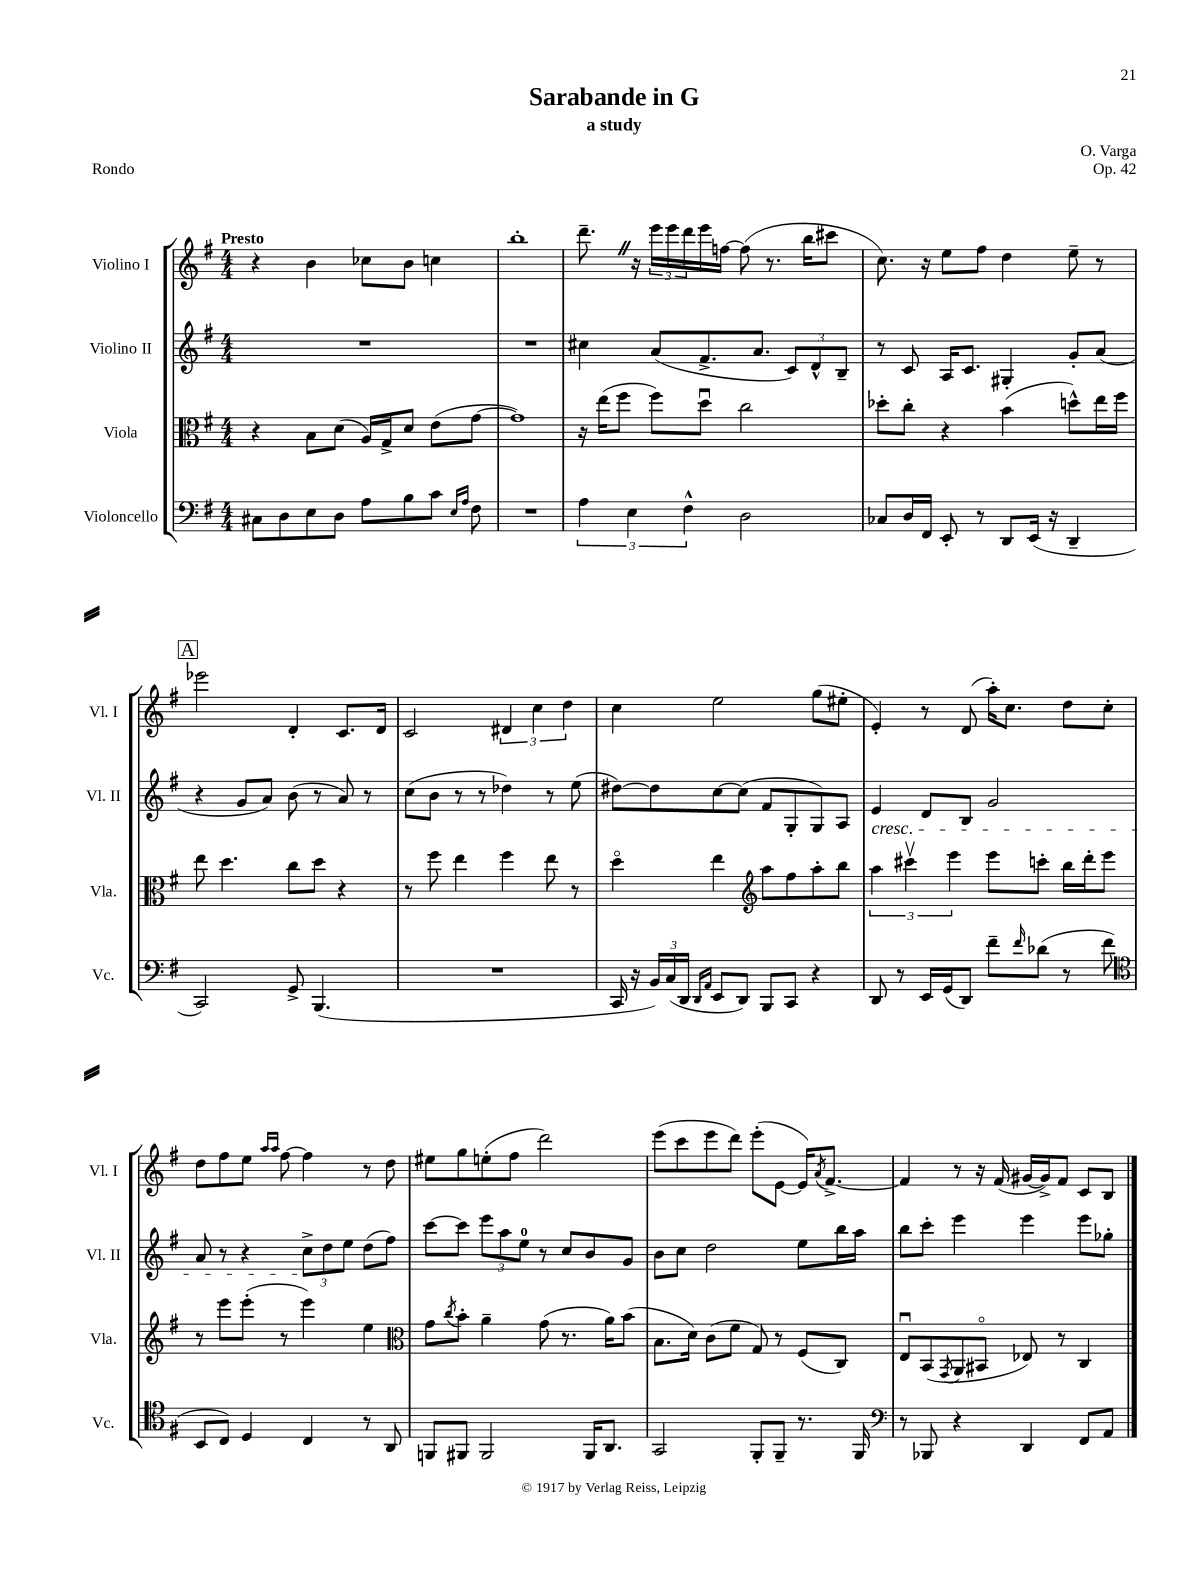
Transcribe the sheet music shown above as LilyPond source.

\header { title = "Sarabande in G" composer = "O. Varga" subtitle = "a study" opus = "Op. 42" piece = "Rondo" }
<<
\new StaffGroup <<
\new Staff = "s0" \with { instrumentName = "Violino I" shortInstrumentName = "Vl. I" } {
    \clef treble \key g \major \numericTimeSignature \time 4/4 \tempo "Presto"
    r4 b'4 ces''8 b'8 c''4 |
    b''1-. |
    d'''8.-- \once \override BreathingSign.text = \markup { \musicglyph "scripts.caesura.straight" } \breathe r16 \tuplet 3/2 { e'''16 e'''16 d'''16 } e'''16 f''16~ f''8( r8. b''16 cis'''8 |
    c''8.) r16 e''8 fis''8 d''4 e''8-- r8 |
    \mark \markup { \box "A" } ees'''2 d'4-. c'8. d'16 |
    c'2 \tuplet 3/2 { dis'4 c''4 d''4 } |
    c''4 e''2 g''8( eis''8-. |
    e'4-.) r8 d'8( a''16-.) c''8. d''8 c''8-. |
    d''8 fis''8 e''8 \grace { a''16 a''16 } fis''8~ fis''4 r8 d''8 |
    eis''8 g''8 e''8-.( fis''8 d'''2) |
    e'''8( c'''8 e'''8 d'''8) e'''8-.( e'8~ e'16) \acciaccatura { a'8 } fis'8.~-> |
    fis'4 r8 r16 fis'16( gis'16~ gis'16->) fis'8 c'8 b8 \bar "|." |
}
\new Staff = "s1" \with { instrumentName = "Violino II" shortInstrumentName = "Vl. II" } {
    \clef treble \key g \major \numericTimeSignature \time 4/4
    R1 |
    R1 |
    cis''4 a'8( fis'8.-> a'8. \tuplet 3/2 { c'8) d'8-^ b8-- } |
    r8 c'8 a16 c'8. gis4-. g'8-. a'8( |
    \mark \markup { \box "A" } r4 g'8 a'8) b'8( r8 a'8) r8 |
    c''8( b'8 r8 r8 des''4) r8 e''8( |
    dis''8~) dis''8 c''8~ c''8( fis'8 g8-. g8) a8 |
    e'4\cresc d'8 b8 g'2 |
    a'8 r8 r4 \tuplet 3/2 { c''8->\! d''8 e''8 } d''8( fis''8) |
    c'''8~ c'''8 \tuplet 3/2 { e'''8 a''8 e''8-0 } r8 c''8 b'8 g'8 |
    b'8 c''8 d''2 e''8 b''16 a''16 |
    b''8 c'''8-. e'''4 e'''4 e'''8 ges''8-. \bar "|." |
}
\new Staff = "s2" \with { instrumentName = "Viola" shortInstrumentName = "Vla." } {
    \clef alto \key g \major \numericTimeSignature \time 4/4
    r4 b8 d'8( a16) g16-> d'8 e'8( g'8~ |
    g'1) |
    r16 e''16( fis''8 fis''8) d''8\downbow c''2 |
    des''8-. c''8-. r4 b'4( d''8-^) e''16 fis''16 |
    \mark \markup { \box "A" } e''8 d''4. c''8 d''8 r4 |
    r8 fis''8 e''4 fis''4 e''8 r8 |
    d''4\flageolet e''4 \clef treble a''8 fis''8 a''8-. b''8 |
    \tuplet 3/2 { a''4 cis'''4\upbow e'''4 } e'''8 c'''8-. b''16 d'''16-. e'''8 |
    r8 e'''8 e'''8-.( r8 e'''4) e''4 |
    \clef alto g'8 \acciaccatura { c''8 } b'8-. a'4-- g'8( r8. a'16) b'8( |
    b8. d'16) c'8( fis'8 g8) r8 fis8( c8) |
    e8\downbow b,8( \acciaccatura { g,8 } a,8 bis,8\flageolet ees8) r8 c4 \bar "|." |
}
\new Staff = "s3" \with { instrumentName = "Violoncello" shortInstrumentName = "Vc." } {
    \clef bass \key g \major \numericTimeSignature \time 4/4
    cis8 d8 e8 d8 a8 b8 c'8 \grace { e16 a16 } fis8 |
    R1 |
    \tuplet 3/2 { a4 e4 fis4-^ } d2 |
    ces8 d16 fis,16 e,8-. r8 d,8 e,16( r16 d,4-- |
    \mark \markup { \box "A" } c,2) g,8-> b,,4.( |
    R1 |
    c,16 r16 \tuplet 3/2 { b,16) c16( d,16 } \grace { d,16 a,16 } e,8 d,8) b,,8 c,8 r4 |
    d,8 r8 e,16 g,16( d,8) fis'8-- \grace { fis'16 } des'8( r8 fis'8 |
    \clef tenor b,8 c8) d4 c4 r8 a,8 |
    f,8 fis,8 fis,2 fis,16 a,8. |
    g,2 fis,8-. fis,8-- r8. fis,16 |
    \clef bass r8 bes,,8 r4 d,4 fis,8 a,8 \bar "|." |
}
>>
>>
\layout { \context { \Score \remove "Bar_number_engraver" } }
